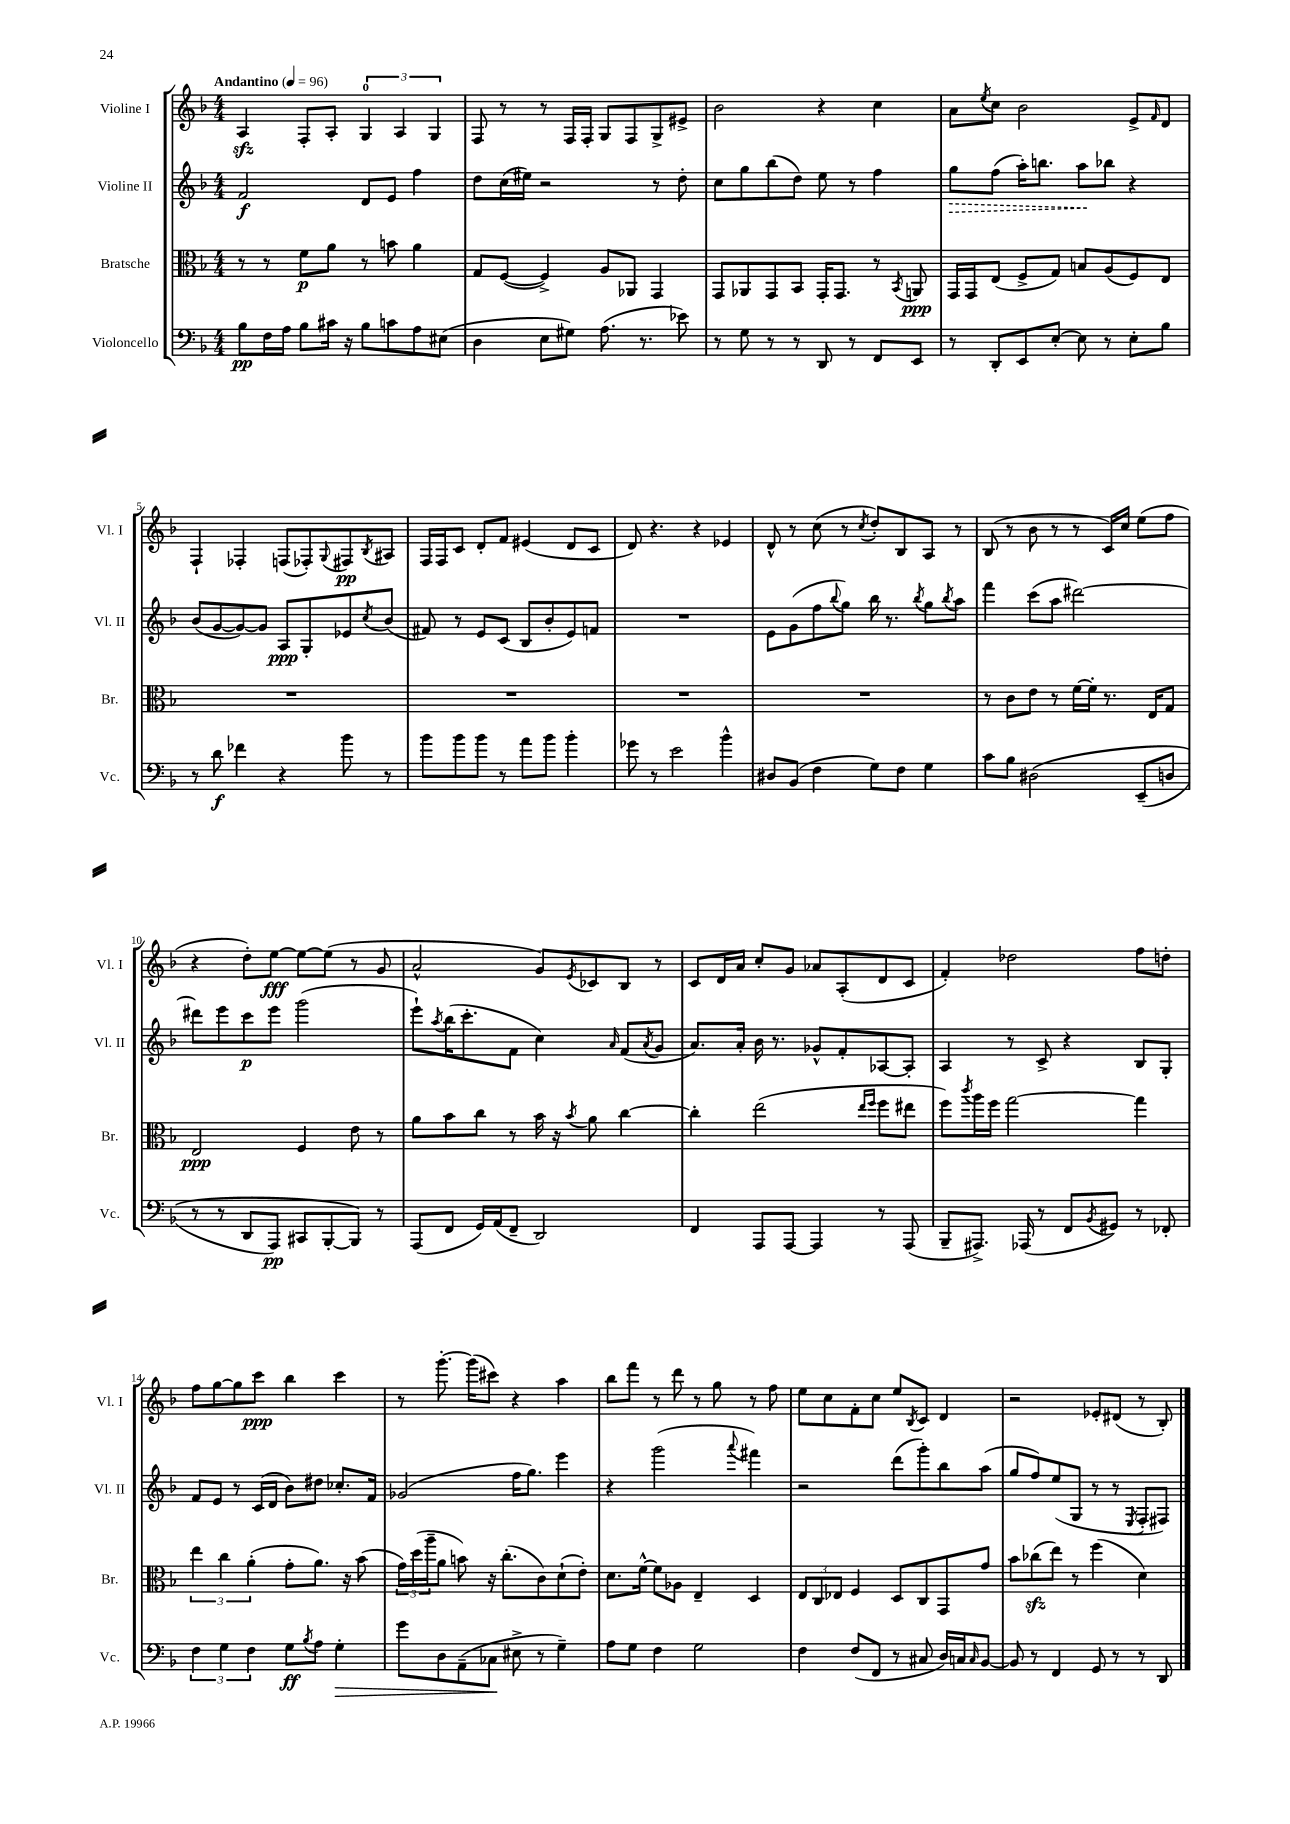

**kern	**dynam	**kern	**dynam	**kern	**dynam	**kern	**dynam
*part4	*part4	*part3	*part3	*part2	*part2	*part1	*part1
*staff4	*staff4	*staff3	*staff3	*staff2	*staff2	*staff1	*staff1
*I"Violoncello	*	*I"Bratsche	*	*I"Violine II	*	*I"Violine I	*
*I'Vc.	*	*I'Br.	*	*I'Vl. II	*	*I'Vl. I	*
*clefF4	*	*clefC3	*	*clefG2	*	*clefG2	*
*k[b-]	*	*k[b-]	*	*k[b-]	*	*k[b-]	*
*M4/4	*	*M4/4	*	*M4/4	*	*M4/4	*
*MM96	*	*MM96	*	*MM96	*	*MM96	*
=1	=1	=1	=1	=1	=1	=1	=1
!	!	!	!	!	!	!LO:TX:a:B:t=Andantino	!
8B-\L	pp	8r	.	2f/	f	4Azz/	.
16F\L	.	8r	.	.	.	.	.
16A\JJ	.	.	.	.	.	.	.
8B-\L	.	8f\L	p	.	.	8F'/L	.
16c#X\Jk	.	8a\J	.	.	.	8A'/J	.
16r	.	.	.	.	.	.	.
8B-\L	.	8r	.	8d/L	.	6G/	.
8cn\	.	8bn\	.	8e/J	.	.	.
.	.	.	.	.	.	6A/	.
8A\	.	4a\	.	4ff\	.	.	.
.	.	.	.	.	.	6G/	.
(8E#X\J	.	.	.	.	.	.	.
=2	=2	=2	=2	=2	=2	=2	=2
4D\	.	8G/L	.	8dd\L	.	8F/	.
.	.	([8F/J	.	(16cc\L	.	8r	.
.	.	.	.	16ee#X\JJ)	.	.	.
8E\L	.	4F^/])	.	2r	.	8r	.
8G#X\J)	.	.	.	.	.	16F/LL	.
.	.	.	.	.	.	16F'/JJ	.
(8.A\	.	8A/L	.	.	.	8G/L	.
.	.	8AA-X/J	.	.	.	8F/	.
8.r	.	.	.	.	.	.	.
.	.	4GG/	.	8r	.	8G^/	.
8e-X\)	.	.	.	8dd'\	.	8e#X^/J	.
=3	=3	=3	=3	=3	=3	=3	=3
8r	.	8GG/L	.	8cc\L	.	2b-\	.
8G\	.	8AA-X/	.	8gg\	.	.	.
8r	.	8GG/	.	(8bb-\	.	.	.
8r	.	8BB-/J	.	8dd\J)	.	.	.
8DD/	.	16GG'/KL	.	8ee\	.	4r	.
.	.	8.GG/J	.	.	.	.	.
8r	.	.	.	8r	.	.	.
8FF/L	.	8r	.	4ff\	.	4cc\	.
.	.	8qBB-/	.	.	.	.	.
8EE/J	.	8AAn/	ppp	.	.	.	.
=4	=4	=4	=4	=4	=4	=4	=4
!	!	!	!	!	!LO:HP:b	!	!
8r	.	16GG/LL	.	8gg\L	>	8a\L	.
.	.	16GG/J	.	.	.	.	.
.	.	.	.	.	.	8qee/	.
8DD'/L	.	(8E/J	.	(8ff\J	.	8cc\J	.
8EE/	.	8F^/L	.	16aa'\KL)	.	2b-\	.
.	.	.	.	8.bbn\J	.	.	.
[8E'/J	.	8G/J)	.	.	.	.	.
8E\]	.	8Bn/L	.	8aa\L	.	.	.
8r	.	(8A/	.	8bb-X\J	]	.	.
8E'\L	.	8F/)	.	4r	.	8e^/L	.
.	.	.	.	.	.	16qqf/	.
8B-\J	.	8E/J	.	.	.	8d/J	.
!!LO:LB:g=z
=5	=5	=5	=5	=5	=5	=5	=5
8r	.	1r	.	(8b-/L	.	4F`/	.
8d\	f	.	.	[8g/	.	.	.
4f-X\	.	.	.	8g/_)	.	4F-X'/	.
.	.	.	.	8g/J]	.	.	.
4r	.	.	.	8A/L	ppp	(8Fn/L	.
.	.	.	.	8G'/	.	8F-X'/)	.
.	.	.	.	.	.	8qqG/	.
8b-\	.	.	.	8e-X/	.	8F#X/	pp
.	.	.	.	8qcc/	.	8qB-/	.
8r	.	.	.	(8b-/J	.	8A#X/J	.
=6	=6	=6	=6	=6	=6	=6	=6
8b-\L	.	1r	.	8f#X/)	.	16F/LL	.
.	.	.	.	.	.	16F/J	.
8b-\	.	.	.	8r	.	8c/J	.
8b-\J	.	.	.	8e/L	.	8d'/L	.
8r	.	.	.	(8c/J	.	8f/J	.
8a\L	.	.	.	8B-/L	.	(4e#X/	.
8b-\J	.	.	.	8b-'/	.	.	.
4b-'\	.	.	.	8e/)	.	8d/L	.
.	.	.	.	8fn/J	.	8c/J	.
=7	=7	=7	=7	=7	=7	=7	=7
8g-X\	.	1r	.	1r	.	8d/)	.
8r	.	.	.	.	.	4.r	.
2e\	.	.	.	.	.	.	.
.	.	.	.	.	.	4r	.
4b-^^\	.	.	.	.	.	4e-X/	.
=8	=8	=8	=8	=8	=8	=8	=8
8D#X/L	.	1r	.	8e\L	.	8d^^/	.
(8BB-/J	.	.	.	(8g\	.	8r	.
4F\	.	.	.	8ff\	.	(8cc\	.
.	.	.	.	8qqbb-/	.	.	.
.	.	.	.	8gg\J)	.	8r	.
.	.	.	.	.	.	8qcc/	.
8G\L)	.	.	.	16bb-\	.	8dd'/L)	.
.	.	.	.	8.r	.	.	.
8F\J	.	.	.	.	.	8B-/	.
.	.	.	.	8qbb-/	.	.	.
4G\	.	.	.	8gg\L	.	8A/J	.
.	.	.	.	8qbb-/	.	.	.
.	.	.	.	8aa\J	.	8r	.
=9	=9	=9	=9	=9	=9	=9	=9
8c\L	.	8r	.	4fff\	.	(8B-/	.
8B-\J	.	8c\L	.	.	.	8r	.
(2D#X\	.	8e\J	.	(8ccc\L	.	8b-\	.
.	.	8r	.	8aa\J	.	8r	.
.	.	[16f\LL	.	[2ddd#X\)	.	8r	.
.	.	16f'\JJ]	.	.	.	.	.
.	.	8.r	.	.	.	16c/LL)	.
.	.	.	.	.	.	16cc/JJ	.
(8EE~/L	.	.	.	.	.	(8ee\L	.
.	.	16E/KL	.	.	.	.	.
8Dn/J	.	8G/J	.	.	.	8ff\J	.
!!LO:LB:g=z
=10	=10	=10	=10	=10	=10	=10	=10
8r	.	2E/	ppp	8ddd#X\L]	.	4r	.
8r	.	.	.	8eee\	.	.	.
8DD/L	.	.	.	8ccc\	p	8dd'\L)	.
8AAA/J)	pp	.	.	8eee\J	.	[8ee\J	fff
8CC#X/L	.	4F/	.	(2ggg\	.	8ee\L_	.
[8BBB-'/	.	.	.	.	.	(8ee\J]	.
8BBB-/J])	.	8e\	.	.	.	8r	.
8r	.	8r	.	.	.	8g/	.
=11	=11	=11	=11	=11	=11	=11	=11
(8AAA/L	.	8a\L	.	8eee`\L)	.	2a^^/	.
.	.	.	.	8qaa/	.	.	.
8FF/J	.	8b-\	.	(16bb-\K	.	.	.
.	.	.	.	8.ccc'\	.	.	.
16GG/LL)	.	8cc\J	.	.	.	.	.
(16AA/J	.	.	.	.	.	.	.
8FF~/J	.	8r	.	8f\J	.	.	.
2DD/)	.	16b-\	.	4cc\)	.	8g/L)	.
.	.	16r	.	.	.	.	.
.	.	8qb-/	.	.	.	8qe/	.
.	.	8a\	.	.	.	8c-X/	.
.	.	.	.	16qqa/	.	.	.
.	.	[4cc\	.	(8f/L	.	8B-/J	.
.	.	.	.	8qa/	.	.	.
.	.	.	.	8g/J	.	8r	.
=12	=12	=12	=12	=12	=12	=12	=12
4FF/	.	4cc'\]	.	8.a/L)	.	8c/L	.
.	.	.	.	.	.	16d/L	.
.	.	.	.	16a'/Jk	.	16a/JJ	.
8AAA/L	.	(2ee\	.	16b-\	.	8cc'/L	.
.	.	.	.	8.r	.	.	.
[8AAA/J	.	.	.	.	.	8g/J	.
4AAA/]	.	.	.	8g-X^^/L	.	8a-X/L	.
.	.	.	.	8f'/	.	(8A'/	.
.	.	16qqee/LL	.	.	.	.	.
.	.	16qqff/JJ	.	.	.	.	.
8r	.	8ff\L	.	[8A-X/	.	8d/	.
(8AAA/	.	8ee#X\J	.	8A-'/J]	.	8c/J	.
=13	=13	=13	=13	=13	=13	=13	=13
8BBB-~/L	.	8ff\L)	.	4A/	.	4f'/)	.
.	.	8qccc/	.	.	.	.	.
8.AAA#X^/J)	.	16aa\L	.	.	.	.	.
.	.	16ff\JJ	.	.	.	.	.
.	.	[2gg\	.	8r	.	2dd-X\	.
(16AAA-X/	.	.	.	.	.	.	.
8r	.	.	.	8c^/	.	.	.
8FF/L	.	.	.	4r	.	.	.
8qBB-/	.	.	.	.	.	.	.
8GG#X/J)	.	.	.	.	.	.	.
8r	.	4gg\]	.	8B-/L	.	8ff\L	.
8FF-X'/	.	.	.	8G'/J	.	8ddn'\J	.
!!LO:LB:g=z
=14	=14	=14	=14	=14	=14	=14	=14
6F\	.	6ee\	.	8f/L	.	8ff\L	.
.	.	.	.	8e/J	.	[8gg\	.
6G\	.	6cc\	.	.	.	.	.
.	.	.	.	8r	.	8gg\]	.
6F\	.	(6a'\	.	.	.	.	.
.	.	.	.	(16c/LL	.	8ccc\J	ppp
.	.	.	.	16d/JJ	.	.	.
8G\L	ff	8g'\L	.	8b-\L)	.	4bb-\	.
8qB-/	.	.	.	.	.	.	.
8A\J	.	8.a\J)	.	8dd#X\J	.	.	.
!	!LO:HP:b	!	!	!	!	!	!
4G'\	>	.	.	8.cc-X'/L	.	4ccc\	.
.	.	16r	.	.	.	.	.
.	.	(8b-\	.	.	.	.	.
.	.	.	.	16f/Jk	.	.	.
=15	=15	=15	=15	=15	=15	=15	=15
8g\L	.	24g\LL)	.	(2g-X/	.	8r	.
.	.	(24dd\	.	.	.	.	.
.	.	24aa~\J	.	.	.	.	.
8D\	.	8a\J	.	.	.	[8.ggg'\	.
(8AA~\	.	8bn\)	.	.	.	.	.
.	.	.	.	.	.	(16ggg\KL]	.
8C-X\J	.	16r	.	.	.	8ccc#X\J)	.
.	.	(8.cc'\L	.	.	.	.	.
8E#X^\	]	.	.	16ff\KL	.	4r	.
.	.	.	.	8.gg\J)	.	.	.
8r	.	8c\)	.	.	.	.	.
4G~\)	.	(8d`\	.	4eee\	.	4aa\	.
.	.	8e'\J)	.	.	.	.	.
=16	=16	=16	=16	=16	=16	=16	=16
8A\L	.	8.d\L	.	4r	.	8bb-\L	.
8G\J	.	.	.	.	.	8fff\J	.
.	.	[16f^^\Jk	.	.	.	.	.
4F\	.	8f\L]	.	(2ggg\	.	8r	.
.	.	8A-X\J	.	.	.	8ddd\	.
2G\	.	4E~/	.	.	.	8r	.
.	.	.	.	.	.	8gg\	.
.	.	.	.	8qqaaa/	.	.	.
.	.	4D/	.	4fff#X\)	.	8r	.
.	.	.	.	.	.	8ff\	.
=17	=17	=17	=17	=17	=17	=17	=17
4F\	.	12E/L	.	2r	.	8ee\L	.
.	.	12C/	.	.	.	.	.
.	.	.	.	.	.	8cc\	.
.	.	12E-X/J	.	.	.	.	.
(8F/L	.	4F/	.	.	.	8f'\	.
8FF/J	.	.	.	.	.	8cc\J	.
8r	.	8D/L	.	(8ddd\L	.	8ee/L	.
.	.	.	.	.	.	8qB-/	.
8C#X/	.	8C/	.	8ggg'\)	.	8c/J	.
16D/LL)	.	8GG/	.	8bb-\	.	4d/	.
16Cn/J	.	.	.	.	.	.	.
16qqC/	.	.	.	.	.	.	.
[8BB-/J	.	8g/J	.	(8aa\J	.	.	.
=18	=18	=18	=18	=18	=18	=18	=18
8BB-/]	.	8b-\L	.	8gg/L	.	2r	.
8r	.	(8cc-Xzz\	.	8ff/)	.	.	.
4FF/	.	8ee\J)	.	(8ee/	.	.	.
.	.	8r	.	8G/J	.	.	.
8GG/	.	(4ff\	.	8r	.	8e-X'/L	.
8r	.	.	.	8r	.	(8d#X/J	.
.	.	.	.	8qE/	.	.	.
8r	.	4d\)	.	8F'/L	.	8r	.
8DD/	.	.	.	8F#X/J)	.	8B-'/)	.
==	==	==	==	==	==	==	==
*-	*-	*-	*-	*-	*-	*-	*-
